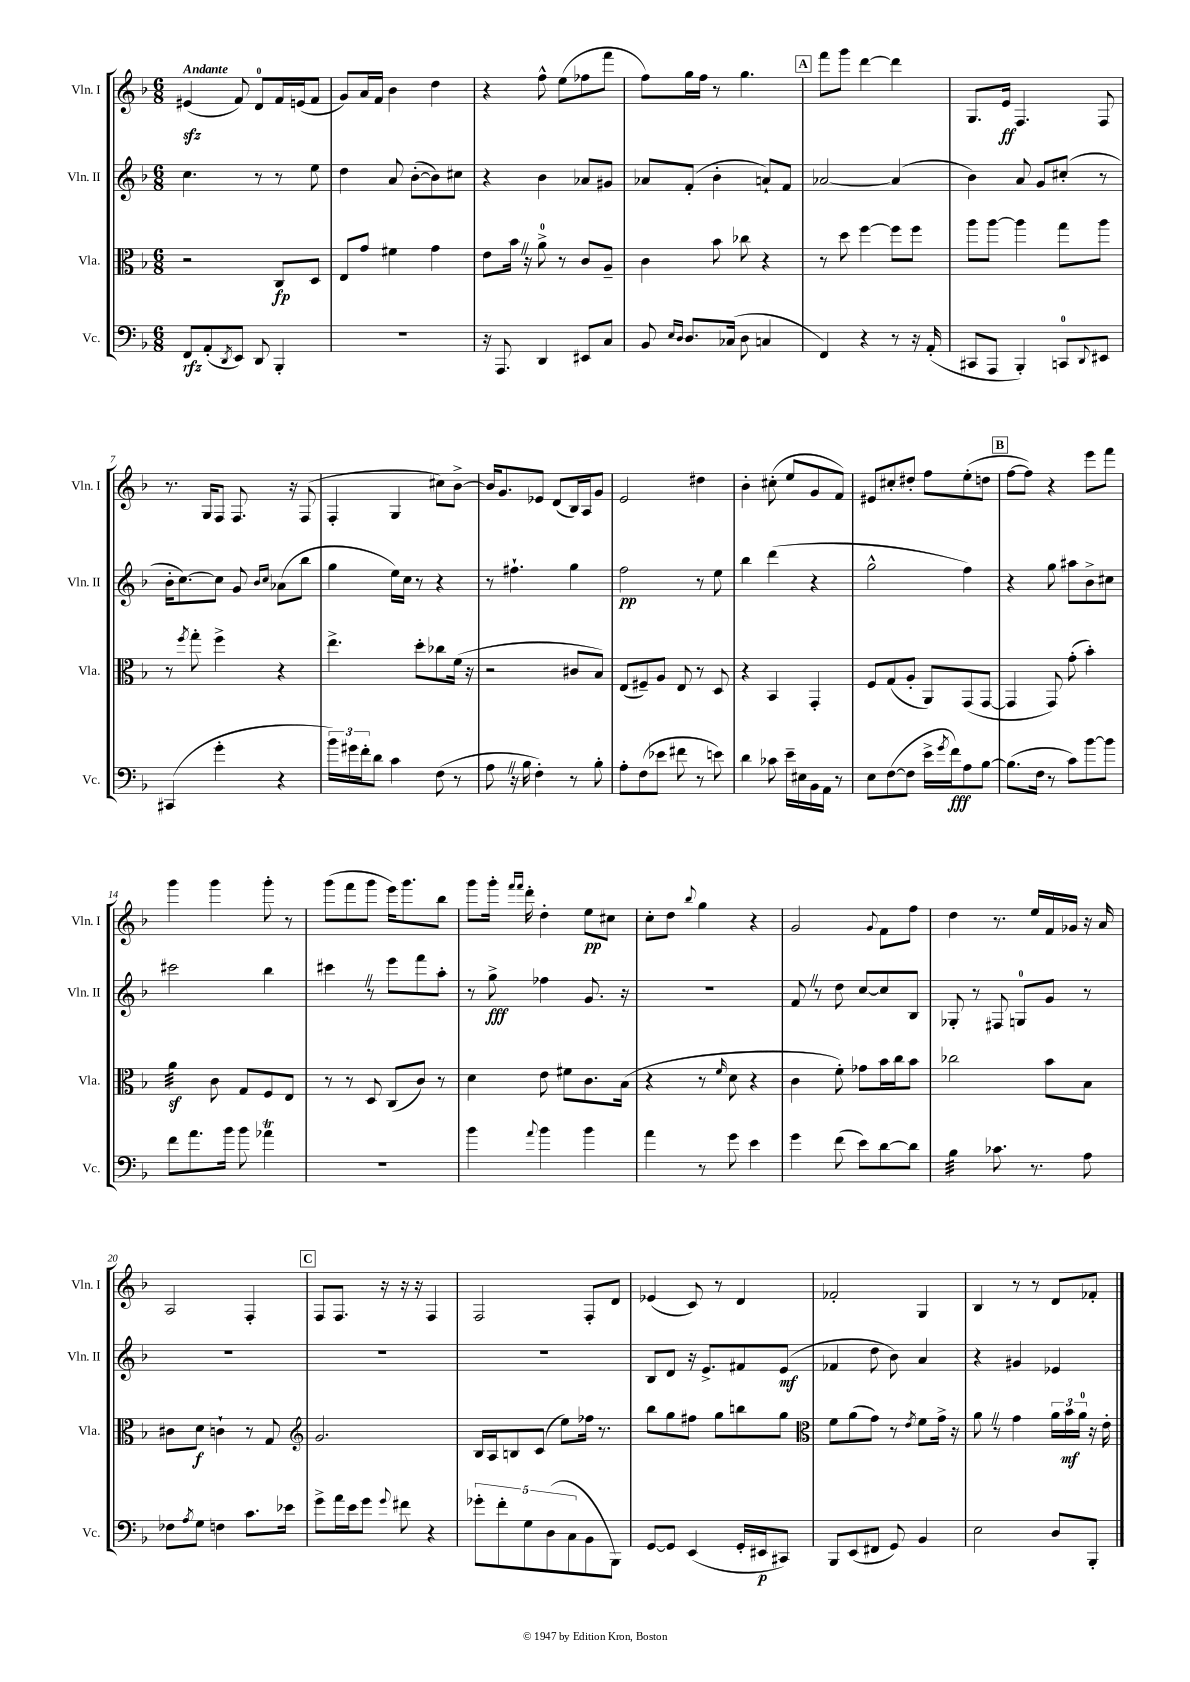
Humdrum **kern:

**kern	**dynam	**kern	**dynam	**kern	**dynam	**kern	**dynam
*part4	*part4	*part3	*part3	*part2	*part2	*part1	*part1
*staff4	*staff4	*staff3	*staff3	*staff2	*staff2	*staff1	*staff1
*I"Vc.	*	*I"Vla.	*	*I"Vln. II	*	*I"Vln. I	*
*I'Vc.	*	*I'Vla.	*	*I'Vln. II	*	*I'Vln. I	*
*clefF4	*	*clefC3	*	*clefG2	*	*clefG2	*
*k[b-]	*	*k[b-]	*	*k[b-]	*	*k[b-]	*
*M6/8	*	*M6/8	*	*M6/8	*	*M6/8	*
=1	=1	=1	=1	=1	=1	=1	=1
!	!	!	!	!	!	!LO:TX:a:B:t=Andante	!
8FF/L	rfz	2r	.	4.cc\	.	(4e#Xzz/	.
(8AA'/	.	.	.	.	.	.	.
8qDD/	.	.	.	.	.	.	.
8EE/J)	.	.	.	.	.	8f/)	.
8DD/	.	.	.	8r	.	8d/L	.
4BBB-'/	.	8C/L	fp	8r	.	16f/L	.
.	.	.	.	.	.	(16en/J	.
.	.	8D/J	.	8ee\	.	8f/J	.
=2	=2	=2	=2	=2	=2	=2	=2
2.r	.	8E/L	.	4dd\	.	8g/L)	.
.	.	8g/J	.	.	.	16a/L	.
.	.	.	.	.	.	16f/JJ	.
.	.	4f#X\	.	8a/	.	4b-\	.
.	.	.	.	([8b-'\L	.	.	.
.	.	4g\	.	8b-\])	.	4dd\	.
.	.	.	.	8cc#X\J	.	.	.
=3	=3	=3	=3	=3	=3	=3	=3
16r	.	8e\L	.	4r	.	4r	.
8.AAA/	.	.	.	.	.	.	.
.	.	16b-Z\Jk	.	.	.	.	.
.	.	16r	.	.	.	.	.
4DD/	.	8a^\	.	4b-\	.	8ff^^\	.
.	.	8r	.	.	.	(8ee\L	.
8EE#X/L	.	8c/L	.	8a-X/L	.	8ff-X\	.
8C/J	.	8A~/J	.	8g#X/J	.	8fff\J	.
=4	=4	=4	=4	=4	=4	=4	=4
8BB-/	.	4c\	.	8a-X/L	.	8ff\L)	.
16qqE/LL	.	.	.	.	.	.	.
16qqD/JJ	.	.	.	.	.	.	.
8.D/L	.	.	.	(8f'/J	.	16gg\L	.
.	.	.	.	.	.	16ff\JJ	.
.	.	8b-\	.	4b-'\	.	8r	.
(16C-X/Jk	.	.	.	.	.	.	.
8D\	.	8cc-X\	.	.	.	4.gg\	.
4Cn/	.	4r	.	8an`/L)	.	.	.
.	.	.	.	8f/J	.	.	.
!!LO:REH:place=s1:t=A
=5	=5	=5	=5	=5	=5	=5	=5
4FF/)	.	8r	.	[2a-X/	.	8fff\L	.
.	.	8dd\	.	.	.	8ggg\J	.
4r	.	[4ff\	.	.	.	[4ddd\	.
8r	.	8ff\L]	.	(4a-/]	.	4ddd\]	.
16r	.	8ff\J	.	.	.	.	.
(16AA'/	.	.	.	.	.	.	.
=6	=6	=6	=6	=6	=6	=6	=6
8CC#X/L	.	8aa\L	.	4b-\)	.	8.G/L	.
8AAA/J	.	[8aa\J	.	.	.	.	.
.	.	.	.	.	.	16e/Jk	ff
4BBB-'/)	.	4aa\]	.	8a/	.	4.F/	.
.	.	.	.	8g/L	.	.	.
8CCn/L	.	8gg\L	.	(8cc#X'/J	.	.	.
8qqDD/	.	.	.	.	.	.	.
8EE#X/J	.	8aa\J	.	8r	.	8F/	.
!!LO:LB:g=z
=7	=7	=7	=7	=7	=7	=7	=7
(4CC#X/	.	8r	.	16b-'\KL	.	8.r	.
.	.	.	.	[8.cc\)	.	.	.
.	.	8qff/	.	.	.	.	.
.	.	8gg'\	.	.	.	.	.
.	.	.	.	.	.	16G/KL	.
4g'\	.	4ff^\	.	8cc\J]	.	8F/J	.
.	.	.	.	8g/	.	8.F/	.
.	.	.	.	16qqb-/LL	.	.	.
.	.	.	.	16qqcc/JJ	.	.	.
4r	.	4r	.	(8a-X\L	.	.	.
.	.	.	.	.	.	16r	.
.	.	.	.	8bb-\J	.	(8F/	.
=8	=8	=8	=8	=8	=8	=8	=8
24b-\LL)	.	4.ee^\	.	4gg\	.	4F'/	.
24g#X\	.	.	.	.	.	.	.
24f'\J	.	.	.	.	.	.	.
8d\J	.	.	.	.	.	.	.
4c\	.	.	.	16ee\LL)	.	4G/	.
.	.	.	.	16cc\JJ	.	.	.
.	.	8dd'\L	.	8r	.	.	.
(8F\	.	8cc-X\	.	4r	.	8cc#X\L)	.
8r	.	(16f\Jk	.	.	.	[8b-^\J	.
.	.	16r	.	.	.	.	.
=9	=9	=9	=9	=9	=9	=9	=9
8AZ\	.	2r	.	8r	.	16b-/KL]	.
.	.	.	.	.	.	8.g/	.
16r	.	.	.	4.ff#X`\	.	.	.
16B-\	.	.	.	.	.	.	.
4F'\)	.	.	.	.	.	8e-X/J	.
.	.	.	.	.	.	(8d/L	.
8r	.	8c#X/L	.	4gg\	.	16B-/L)	.
.	.	.	.	.	.	16A/J	.
8B-'\	.	8B-/J)	.	.	.	8g/J	.
=10	=10	=10	=10	=10	=10	=10	=10
8A'\L	.	(8E/L	.	2ff\	pp	2e/	.
(8F\	.	8F#X~/)	.	.	.	.	.
8e-X\J	.	8A/J	.	.	.	.	.
8f#X\	.	8E/	.	.	.	.	.
8r	.	8r	.	8r	.	4dd#X\	.
8en\)	.	8D/	.	8ee\	.	.	.
=11	=11	=11	=11	=11	=11	=11	=11
4d\	.	4r	.	4bb-\	.	4b-'\	.
8c-X\	.	4BB-/	.	(4ddd\	.	(8cc#X'\	.
16e~\LL	.	.	.	.	.	8ee/L	.
16E#X\	.	.	.	.	.	.	.
16BB-\	.	4GG'/	.	4r	.	8g/	.
16AA\JJ	.	.	.	.	.	.	.
8r	.	.	.	.	.	8f/J)	.
=12	=12	=12	=12	=12	=12	=12	=12
8E\L	.	8F/L	.	2gg^^\	.	8e#X/L	.
([8F\	.	(8G/	.	.	.	8cc#X'/	.
8F\J]	.	8A'/J	.	.	.	8dd#X'/J	.
16e^\LL	.	8AA/L)	.	.	.	8ff\L	.
8qg/	.	.	.	.	.	.	.
16f\J)	fff	.	.	.	.	.	.
8A\	.	(8GG/	.	4ff\)	.	(8ee'\	.
[8B-\J	.	[8GG/J	.	.	.	8ddn\J	.
!!LO:REH:place=s1:t=B
=13	=13	=13	=13	=13	=13	=13	=13
(8.B-\L]	.	4GG/]	.	4r	.	[8ff\L	.
.	.	.	.	.	.	8ff\J])	.
16F\Jk	.	.	.	.	.	.	.
8r	.	8GG/)	.	8gg\	.	4r	.
8c\L)	.	(8g'\	.	8aa#X\L	.	.	.
[8b-\	.	4b-'\)	.	8b-^\	.	8eee\L	.
8b-\J]	.	.	.	8cc#X\J	.	8fff\J	.
!!LO:LB:g=z
=14	=14	=14	=14	=14	=14	=14	=14
*	*	*tremolo	*	*	*	*	*
8f\L	.	32az\LLL	.	2ccc#X\	.	4ggg\	.
.	.	32az\	.	.	.	.	.
.	.	32az\	.	.	.	.	.
.	.	32az\	.	.	.	.	.
8.a\	.	32az\	.	.	.	.	.
.	.	32az\	.	.	.	.	.
.	.	32az\	.	.	.	.	.
.	.	32az\JJJ	.	.	.	.	.
*	*	*Xtremolo	*	*	*	*	*
.	.	8c\	.	.	.	4ggg\	.
16b-\Jk	.	.	.	.	.	.	.
8b-\	.	8G/L	.	.	.	.	.
4a-XT\	.	8F/	.	4bb-\	.	8ggg'\	.
.	.	8E/J	.	.	.	8r	.
=15	=15	=15	=15	=15	=15	=15	=15
2.r	.	8r	.	4ccc#XZ\	.	(8ggg\L	.
.	.	8r	.	.	.	8fff\	.
.	.	8D/	.	8r	.	8ggg\J	.
.	.	(8C/L	.	8eee\L	.	16eee\KL)	.
.	.	.	.	.	.	8.ggg\	.
.	.	8c/J)	.	8fff\	.	.	.
.	.	8r	.	8aa'\J	.	8bb-\J	.
=16	=16	=16	=16	=16	=16	=16	=16
4b-\	.	4d\	.	8r	.	8ggg\L	.
.	.	.	.	8gg^\	fff	16ggg'\Jk	.
.	.	.	.	.	.	16qqfff/LL	.
.	.	.	.	.	.	16qqfff/JJ	.
.	.	.	.	.	.	16ddd'\	.
8qqa/	.	.	.	.	.	.	.
4b-\	.	8e\	.	4ff-X\	.	4dd'\	.
.	.	8f#X\L	.	.	.	.	.
4b-\	.	8.c\	.	8.g/	.	8ee\L	pp
.	.	.	.	.	.	8cc#X\J	.
.	.	(16B-\Jk	.	16r	.	.	.
=17	=17	=17	=17	=17	=17	=17	=17
4a\	.	4r	.	2.r	.	8cc'\L	.
.	.	.	.	.	.	8dd\J	.
.	.	.	.	.	.	8qqbb-/	.
8r	.	8r	.	.	.	4gg\	.
.	.	16qqf/	.	.	.	.	.
8g\	.	8d\	.	.	.	.	.
4e\	.	4r	.	.	.	4r	.
=18	=18	=18	=18	=18	=18	=18	=18
4g\	.	4c\	.	8fZ/	.	2g/	.
.	.	.	.	8r	.	.	.
(8f\	.	8f'\)	.	8dd\	.	.	.
8e\L)	.	8g-X\L	.	[8cc/L	.	.	.
.	.	.	.	.	.	8qqg/	.
[8d\	.	16b-\L	.	8cc/]	.	8f\L	.
.	.	16cc\J	.	.	.	.	.
8d\J]	.	8b-\J	.	8B-/J	.	8ff\J	.
=19	=19	=19	=19	=19	=19	=19	=19
*tremolo	*	*	*	*	*	*	*
32B-\LLL	.	2cc-X\	.	8G-X'/	.	4dd\	.
32B-\	.	.	.	.	.	.	.
32B-\	.	.	.	.	.	.	.
32B-\	.	.	.	.	.	.	.
32B-\	.	.	.	8r	.	.	.
32B-\	.	.	.	.	.	.	.
32B-\	.	.	.	.	.	.	.
32B-\JJJ	.	.	.	.	.	.	.
*Xtremolo	*	*	*	*	*	*	*
8.c-X\	.	.	.	8F#X/	.	8.r	.
.	.	.	.	8Gn/L	.	.	.
8.r	.	.	.	.	.	16ee/LL	.
.	.	8b-\L	.	8g/J	.	16f/	.
.	.	.	.	.	.	16g-X/JJ	.
8A\	.	8B-\J	.	8r	.	16r	.
.	.	.	.	.	.	16a/	.
!!LO:LB:g=z
=20	=20	=20	=20	=20	=20	=20	=20
8F-X\L	.	8c#X\L	.	2.r	.	2A/	.
8qA/	.	.	.	.	.	.	.
8G\J	.	8d\J	f	.	.	.	.
4Fn\	.	4cn`\	.	.	.	.	.
8.c\L	.	8r	.	.	.	4F'/	.
.	.	8G/	.	.	.	.	.
16e-X\Jk	.	.	.	.	.	.	.
!!LO:REH:place=s1:t=C
=21	=21	=21	=21	=21	=21	=21	=21
*	*	*clefG2	*	*	*	*	*
8g^\L	.	2.g/	.	2.r	.	8F/L	.
16a\L	.	.	.	.	.	8.F/J	.
16e\J	.	.	.	.	.	.	.
8g\J	.	.	.	.	.	.	.
.	.	.	.	.	.	16r	.
8qqg/	.	.	.	.	.	.	.
8f#X\	.	.	.	.	.	16r	.
.	.	.	.	.	.	16r	.
4r	.	.	.	.	.	4F/	.
=22	=22	=22	=22	=22	=22	=22	=22
10g-X'\L	.	16B-/LL	.	2.r	.	2F/	.
.	.	16A/J	.	.	.	.	.
10f'\	.	.	.	.	.	.	.
.	.	8Bn/	.	.	.	.	.
10G\	.	.	.	.	.	.	.
.	.	(8c/J	.	.	.	.	.
(10D\	.	.	.	.	.	.	.
.	.	8ee\L)	.	.	.	.	.
10C\	.	.	.	.	.	.	.
8BB-\	.	16ff-X\Jk	.	.	.	8F'/L	.
.	.	8.r	.	.	.	.	.
8BBB-\J)	.	.	.	.	.	8d/J	.
=23	=23	=23	=23	=23	=23	=23	=23
[8GG/L	.	8bb-\L	.	8B-/L	.	(4e-X/	.
8GG/J]	.	8gg\	.	8d/J	.	.	.
(4EE/	.	8ff#X\J	.	16r	.	8c/)	.
.	.	.	.	8.e^/L	.	.	.
.	.	8gg\L	.	.	.	8r	.
16GG'/LL	.	8bbn\	.	8f#X/	.	4d/	.
16EE#X/J	p	.	.	.	.	.	.
8CC#X/J)	.	8gg\J	.	(8e/J	mf	.	.
=24	=24	=24	=24	=24	=24	=24	=24
*	*	*clefC3	*	*	*	*	*
8BBB-/L	.	8f\L	.	4f-X/	.	2f-X'/	.
(8EE/	.	(8a\	.	.	.	.	.
8FF#X/J	.	8g\J)	.	8dd\	.	.	.
8GG/)	.	8r	.	8b-\)	.	.	.
.	.	8qe/	.	.	.	.	.
4BB-/	.	8f\L	.	4a/	.	4G/	.
.	.	16g^\Jk	.	.	.	.	.
.	.	16r	.	.	.	.	.
=25	=25	=25	=25	=25	=25	=25	=25
2E\	.	8aZ\	.	4r	.	4B-/	.
.	.	8r	.	.	.	.	.
.	.	4g\	.	4g#X/	.	8r	.
.	.	.	.	.	.	8r	.
8D/L	.	24a\LL	.	4e-X/	.	8d/L	.
.	.	24b-\	mf	.	.	.	.
.	.	24a\JJ	.	.	.	.	.
8BBB-'/J	.	16r	.	.	.	8f-X'/J	.
.	.	16e'\	.	.	.	.	.
==	==	==	==	==	==	==	==
*-	*-	*-	*-	*-	*-	*-	*-
